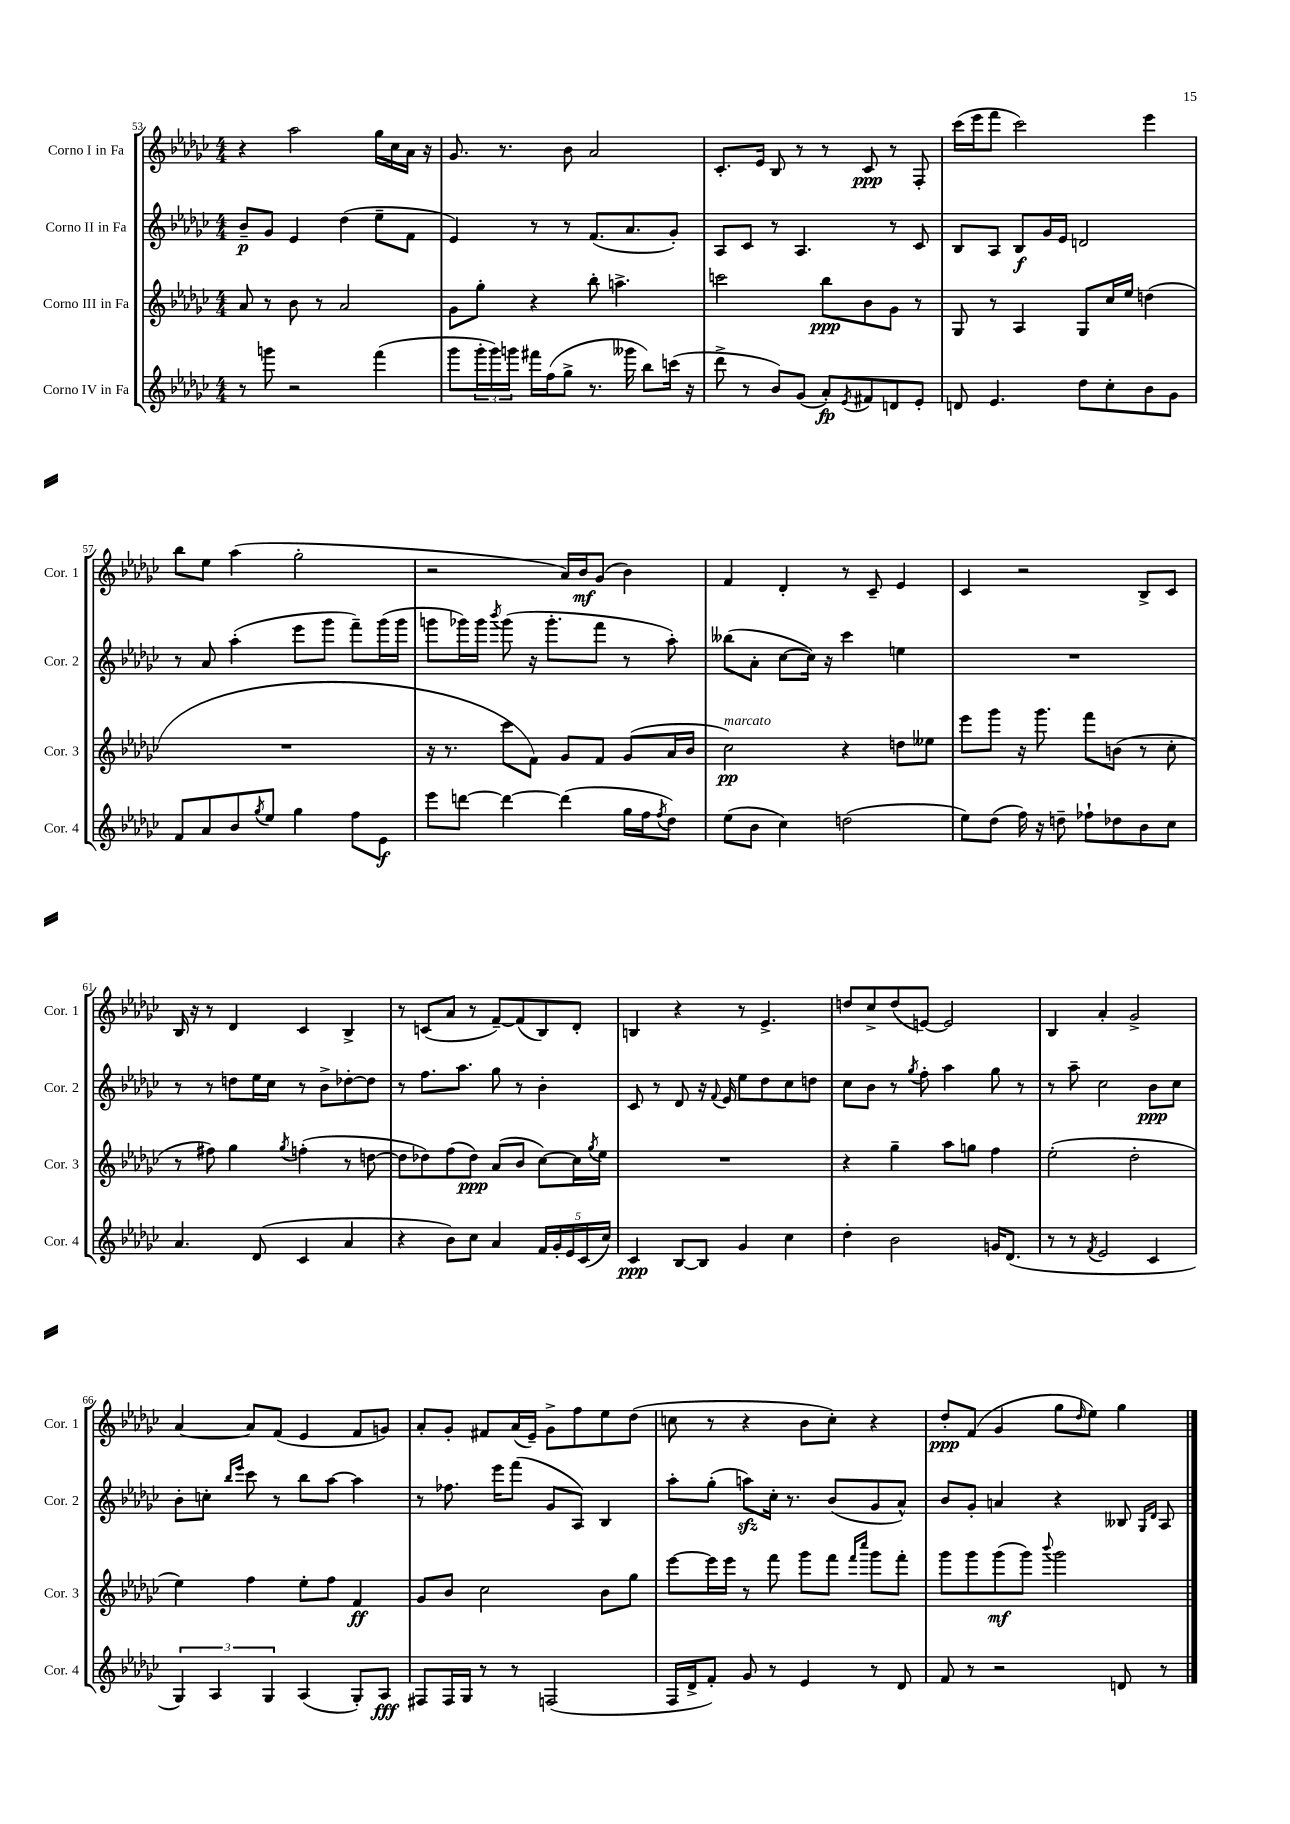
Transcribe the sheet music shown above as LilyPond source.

<<
\new StaffGroup <<
\new Staff = "s0" \with { instrumentName = "Corno I in Fa" shortInstrumentName = "Cor. 1" } {
    \clef treble \key ges \major \numericTimeSignature \time 4/4
    r4 aes''2 ges''16 ces''16 aes'16 r16 |
    ges'8. r8. bes'8 aes'2 |
    ces'8.-. ees'16 bes8 r8 r8 ces'8\ppp r8 f8-. |
    ces'''16( ees'''16 f'''8 ces'''2) ees'''4 |
    bes''8 ees''8 aes''4( ges''2-. |
    r2 aes'16) bes'16\mf ges'8( bes'4) |
    f'4 des'4-. r8 ces'8-- ees'4 |
    ces'4 r2 bes8-> ces'8 |
    bes16 r16 r8 des'4 ces'4 bes4-> |
    r8 c'8( aes'8 r8 f'8~--) f'8( bes8) des'8-. |
    b4 r4 r8 ees'4.-> |
    d''8 ces''8-> d''8( e'8~) e'2 |
    bes4 aes'4-. ges'2-> |
    aes'4~ aes'8 f'8( ees'4 f'8 g'8) |
    aes'8-. ges'8-. fis'8 aes'16( ees'16--) ges'8-> f''8 ees''8 des''8( |
    c''8 r8 r4 bes'8 c''8-.) r4 |
    des''8-.\ppp f'8( ges'4 ges''8 \grace { des''16 } ees''8) ges''4 \bar "|." |
}
\new Staff = "s1" \with { instrumentName = "Corno II in Fa" shortInstrumentName = "Cor. 2" } {
    \clef treble \key ges \major \numericTimeSignature \time 4/4
    bes'8--\p ges'8 ees'4 des''4( ees''8-- f'8 |
    ees'4) r8 r8 f'8.( aes'8. ges'8-.) |
    aes8 ces'8 r8 aes4. r8 ces'8 |
    bes8 aes8 bes8\f ges'16 ees'16 d'2 |
    r8 aes'8 aes''4-.( ees'''8 ges'''8 f'''8--) ges'''16( ges'''16 |
    g'''8 ges'''16) ges'''16 \acciaccatura { bes'''8 } ges'''8( r16 ges'''8.-. f'''8 r8 aes''8-.) |
    beses''8( aes'8-. ces''8~ ces''16) r16 ces'''4 e''4 |
    R1 |
    r8 r8 d''8 ees''16 ces''16 r8 bes'8-> des''8~-. des''8 |
    r8 f''8. aes''8. ges''8 r8 bes'4-. |
    ces'8 r8 des'8 r16 \appoggiatura { f'8 } ees'16 ees''8 des''8 ces''8 d''8 |
    ces''8 bes'8 r8 \acciaccatura { ges''8 } f''8-. aes''4 ges''8 r8 |
    r8 aes''8-- ces''2 bes'8\ppp ces''8 |
    bes'8-. c''8-. \grace { bes''16 ees'''16 } ces'''8 r8 bes''8 aes''8~ aes''4 |
    r8 fes''8. ees'''16 f'''8( ges'8 aes8) bes4 |
    aes''8-. ges''8-.( a''8\sfz) ces''16-. r8. bes'8( ges'8 aes'8-^) |
    bes'8 ges'8-. a'4 r4 beses8 \grace { ges16 des'16 } aes8 \bar "|." |
}
\new Staff = "s2" \with { instrumentName = "Corno III in Fa" shortInstrumentName = "Cor. 3" } {
    \clef treble \key ges \major \numericTimeSignature \time 4/4
    aes'8 r8 bes'8 r8 aes'2 |
    ges'8 ges''8-. r4 bes''8-. a''4.-> |
    c'''2 bes''8\ppp bes'8 ges'8 r8 |
    ges8 r8 aes4 ges8 ces''16 ees''16 d''4( |
    R1 |
    r16 r8. ces'''8 f'8) ges'8 f'8 ges'8( aes'16 bes'16 |
    ces''2\pp^\markup { \italic "marcato" }) r4 d''8 eeses''8 |
    ees'''8 ges'''8 r16 ges'''8. f'''8 b'8( r8 ces''8-. |
    r8 fis''8) ges''4 \acciaccatura { ges''8 } f''4-.( r8 d''8~ |
    d''8 des''8) f''8( des''8\ppp) aes'8( bes'8 ces''8~) ces''16 \acciaccatura { ges''8 } ees''16 |
    R1 |
    r4 ges''4-- aes''8 g''8 f''4 |
    ees''2-.( des''2-. |
    ees''4) f''4 ees''8-. f''8 f'4\ff |
    ges'8 bes'8 ces''2 bes'8 ges''8 |
    ees'''8~ ees'''16 ees'''16 r8 f'''8 ges'''8 f'''8 \grace { f'''16 ces''''16 } ges'''8 f'''8-. |
    ges'''8 ges'''8 ges'''8\mf( ges'''8) \appoggiatura { bes'''8 } ges'''2 \bar "|." |
}
\new Staff = "s3" \with { instrumentName = "Corno IV in Fa" shortInstrumentName = "Cor. 4" } {
    \clef treble \key ges \major \numericTimeSignature \time 4/4
    r8 g'''8 r2 f'''4( |
    ges'''8 \tuplet 3/2 { ges'''16-. ges'''16) g'''16 } fis'''16 f''16( ges''8-> r8. geses'''16 bes''8) c'''16( r16 |
    des'''8-> r8 bes'8) ges'8( aes'8-.\fp) \acciaccatura { ees'8 } fis'8 d'8 ees'8-. |
    d'8 ees'4. des''8 ces''8-. bes'8 ges'8 |
    f'8 aes'8 bes'8 \acciaccatura { ges''8 } ees''8 ges''4 f''8 ees'8\f |
    ees'''8 d'''8~ d'''4~ d'''4( ges''16 f''16 \acciaccatura { f''8 } des''8) |
    ees''8( bes'8 ces''4) d''2( |
    ees''8) des''8( f''16) r16 d''8-- fes''8-! des''8 bes'8 ces''8 |
    aes'4. des'8( ces'4 aes'4 |
    r4 bes'8) ces''8 aes'4 \tuplet 5/4 { f'16 ges'16-. ees'16 ces'16( ces''16) } |
    ces'4\ppp bes8~ bes8 ges'4 ces''4 |
    des''4-. bes'2 g'16 des'8.( |
    r8 r8 \acciaccatura { f'8 } ees'2 ces'4 |
    \tuplet 3/2 { ges4) aes4 ges4 } aes4( ges8-.) aes8\fff |
    fis8 fis16 ges16 r8 r8 f2( |
    f16 des'16-> f'8-.) ges'8 r8 ees'4 r8 des'8 |
    f'8 r8 r2 d'8 r8 \bar "|." |
}
>>
>>
\layout { \context { \Score currentBarNumber = #53 } }
